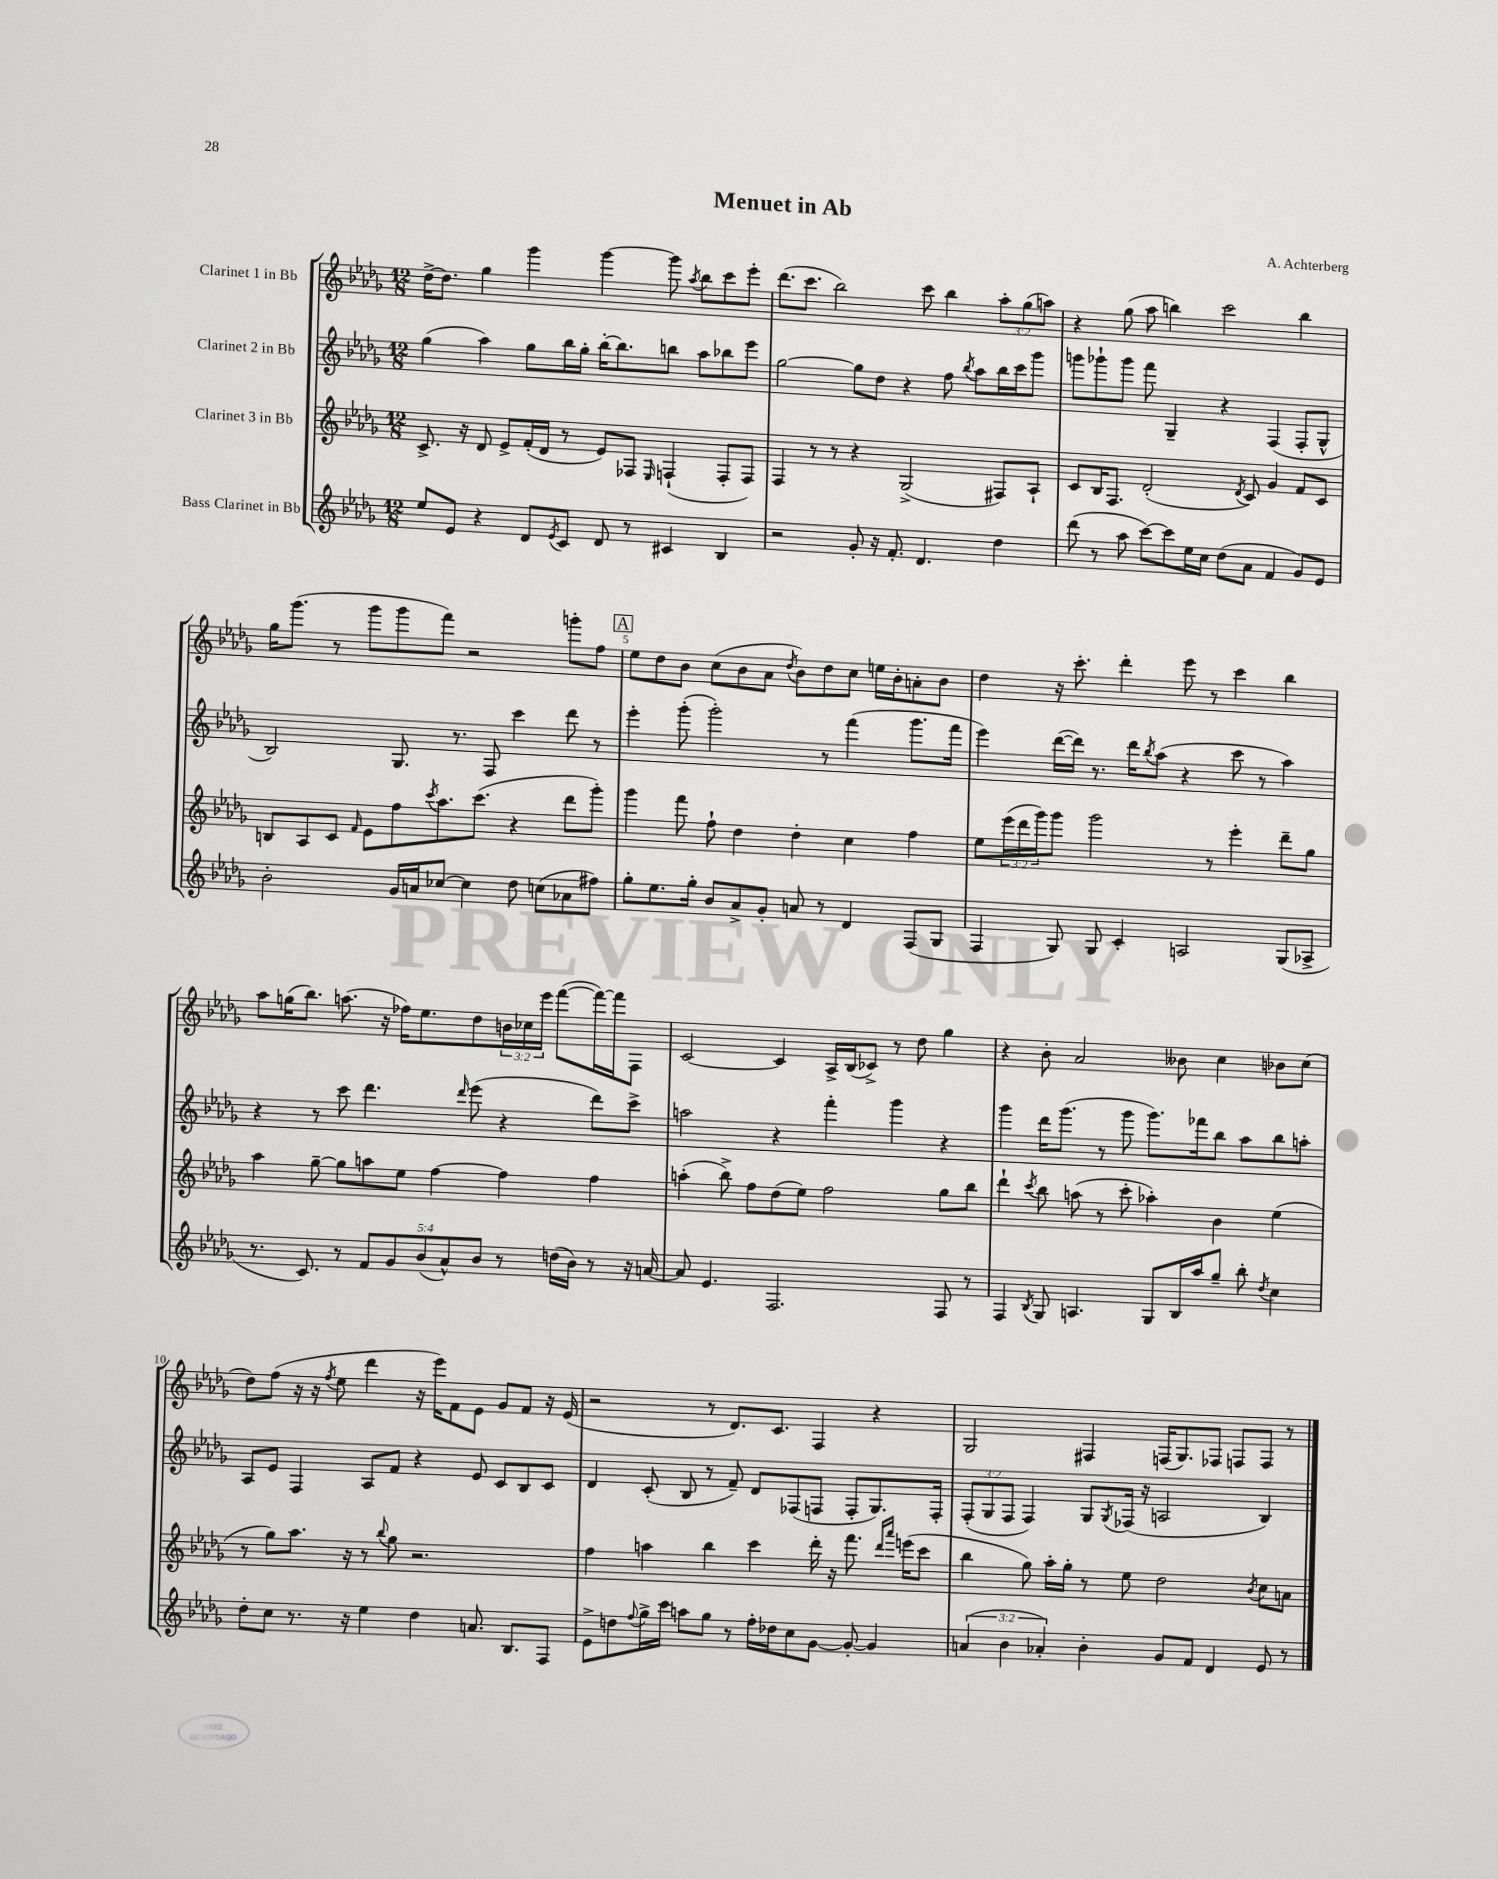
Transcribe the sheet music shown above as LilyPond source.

\header { title = "Menuet in Ab" composer = "A. Achterberg" }
<<
\new StaffGroup <<
\new Staff = "s0" \with { instrumentName = "Clarinet 1 in Bb" } {
    \clef treble \key des \major \numericTimeSignature \time 12/8 \override Staff.TupletNumber.text = #tuplet-number::calc-fraction-text
    des''16~-> des''8. ges''4 ges'''4 ges'''4~ ges'''8 \acciaccatura { aes''8 } bes''8 c'''8 ees'''8-. |
    des'''8.( c'''8. bes''2) c'''8 bes''4 \tuplet 3/2 { aes''8-. ges''8( a''8) } |
    r4 ges''8( aes''8 b''4) c'''2 b''4 |
    ges''16 ges'''8.( r8 ges'''8 ges'''8 f'''8) r2 g'''8-. f''8 |
    \mark \markup { \box "A" } ees''8 des''8 bes'8 c''8( bes'8 aes'8 \acciaccatura { des''8 } bes'8) des''8 c''8 e''16 bes'16-. a'8-. bes'8 |
    des''4 r16 c'''8.-. des'''4-. ees'''8 r8 c'''4 bes''4 |
    aes''8 g''16( bes''8.) a''8.( r16 fes''16) ees''8. des''8 \tuplet 3/2 { b'16 ces''16 ees'''16 } f'''8~( f'''16~) f'''16 f8 |
    c'2~ c'4 aes16-> bes16( ces'8->) r8 des''8 ges''4 |
    r4 bes'8-. aes'2 beses'8 c''4 bes'8 c''8( |
    des''8) f''8( r16 r16 \acciaccatura { f''8 } ees''8 des'''4 r16 ees'''16) f'8 ees'8 ges'8 f'8 r16 ees'16( |
    r2 r8 des'8.) c'8. f4 r4 |
    ges2 fis4 f16( ges8.) fes8 f8 f8 r8 \bar "|." |
}
\new Staff = "s1" \with { instrumentName = "Clarinet 2 in Bb" } {
    \clef treble \key des \major \numericTimeSignature \time 12/8 \override Staff.TupletNumber.text = #tuplet-number::calc-fraction-text
    ges''4( aes''4) ges''8 bes''16 ges''16-. bes''16~-. bes''8. b''8 aes''8 bes''8 ees'''8 |
    ges''2~ ges''8 des''8 r4 f''8 \acciaccatura { bes''8 } aes''8 bes''16 c'''16 ges'''8 |
    g'''8 ges'''8-! ges'''8 f'''8 ges4-- r4 f4( f8-. ges8-^ |
    bes2) ges8. r8. f8 c'''4 des'''8 r8 |
    \mark \markup { \box "A" } ees'''4-. ges'''8-.( ges'''2-.) r8 f'''4( ges'''8. f'''16 |
    ees'''4) des'''16~( des'''16) r8. des'''16 \acciaccatura { bes''8 } aes''8( r4 c'''8 r8 aes''4) |
    r4 r8 c'''8 des'''4. \grace { des'''16 } ees'''8( r4 des'''8) c'''8-> |
    a''2 r4 f'''4-. ges'''4 r4 |
    ges'''4 des'''16 ges'''8.( r8 ges'''8 ges'''8.) fes'''16 bes''8 aes''8 bes''8 a''8-. |
    aes8 ees'8 f4 aes8 f'8 r4 ees'8 c'8 bes8 c'8 |
    des'4 c'8-.( bes8 r8 f'8--) des'8 fes8( f8 f8-. ges8.) f16-. |
    \tuplet 3/2 { f8-.( ges8 f8 } f4) ges8 \acciaccatura { ges8 } fes16( r16 a2 bes4) \bar "|." |
}
\new Staff = "s2" \with { instrumentName = "Clarinet 3 in Bb" } {
    \clef treble \key des \major \numericTimeSignature \time 12/8 \override Staff.TupletNumber.text = #tuplet-number::calc-fraction-text
    c'8.-> r16 des'8 ees'8-> f'16-.( des'16 r8 ees'8) fes8 \grace { ees16 } f4-!( f8-. f8) |
    f4 r8 r8 r4 ges2->( fis8) aes8-! |
    c'8 bes16 f8. des'2-.( \acciaccatura { des'8 } c'8) ges'4 f'8 c'8 |
    b8 aes8 c'8 \grace { f'16 } ees'8 f''8 \acciaccatura { c'''8 } aes''8. c'''8.( r4 des'''8 ges'''8-.) |
    \mark \markup { \box "A" } ges'''4 f'''8 f''8-! des''4 des''4-. c''4 f''4 |
    ees''8 \tuplet 3/2 { ees'''16( des'''16 ges'''16) } ges'''8 ges'''2 r8 ees'''4-. des'''8-- ges''8 |
    aes''4 ges''8~-- ges''8 a''8 ees''8 f''4~ f''4 f''4 |
    a''4-.( bes''8->) f''8 des''8( ees''8) f''2 ges''8 bes''8 |
    des'''4-! \acciaccatura { c'''8 } bes''8 a''8( r8 c'''8-. aes''4-.) bes'4 ees''4( |
    r8 ges''8) aes''8. r16 r8 \appoggiatura { bes''8 } ges''8 r2. |
    f''4 a''4 bes''4 c'''4 des'''16-. r16 f'''8. \grace { des'''16 aes'''16 } e'''16( c'''8 |
    bes''4 ges''8) aes''16-. ges''16-. r8 ees''8 des''2 \acciaccatura { bes'8 } c''8 a'8 \bar "|." |
}
\new Staff = "s3" \with { instrumentName = "Bass Clarinet in Bb" } {
    \clef treble \key des \major \numericTimeSignature \time 12/8 \override Staff.TupletNumber.text = #tuplet-number::calc-fraction-text
    ees''8 ees'8 r4 des'8 \acciaccatura { ees'8 } c'8 des'8 r8 cis'4 bes4 |
    r2 ges'8-. r16 f'8.-. des'4. des''4 |
    des'''8( r8 aes''8 c'''8~) c'''8 ees''16 c''16 des''8( aes'8 f'4 ges'8) ees'8 |
    bes'2-. ges'16 a'16 ces''8~ ces''4 des''8 c''8( aes'8 fis''8) |
    \mark \markup { \box "A" } ges''8-. ees''8. ges''16-. bes'8 aes'8-> ges'8-. a'8 r8 des'4 f8( ges8 |
    f4 ges8) ges8 c'4-. a2 ges8( aes8-> |
    r8. c'8.) r8 \tuplet 5/4 { f'8 ges'8 bes'8( aes'8-^) bes'8 } r8 d''16( bes'16) r8 r16 a'16~ |
    a'8 ees'4. f2. f8 r8 |
    f4 \acciaccatura { bes8 } ges8 a4. ges8 bes16 aes''16 ges''8-- bes''8-. \acciaccatura { des''8 } c''4 |
    des''8-. c''8 r8. r16 ees''4 des''4 a'8. bes8. f8 |
    ees'8-> d''8 \appoggiatura { f''8 } ges''16-> c'''16 a''8 ges''8 r8 f''16-. des''16 c''8 ges'8~ ges'8~-. ges'4 |
    \tuplet 3/2 { a'4( bes'4 aes'4-.) } bes'4-. ges'8 f'8 des'4 ees'8 r8 \bar "|." |
}
>>
>>
\layout { \context { \Score \override BarNumber.break-visibility = ##(#f #t #t) barNumberVisibility = #(every-nth-bar-number-visible 5) } }
